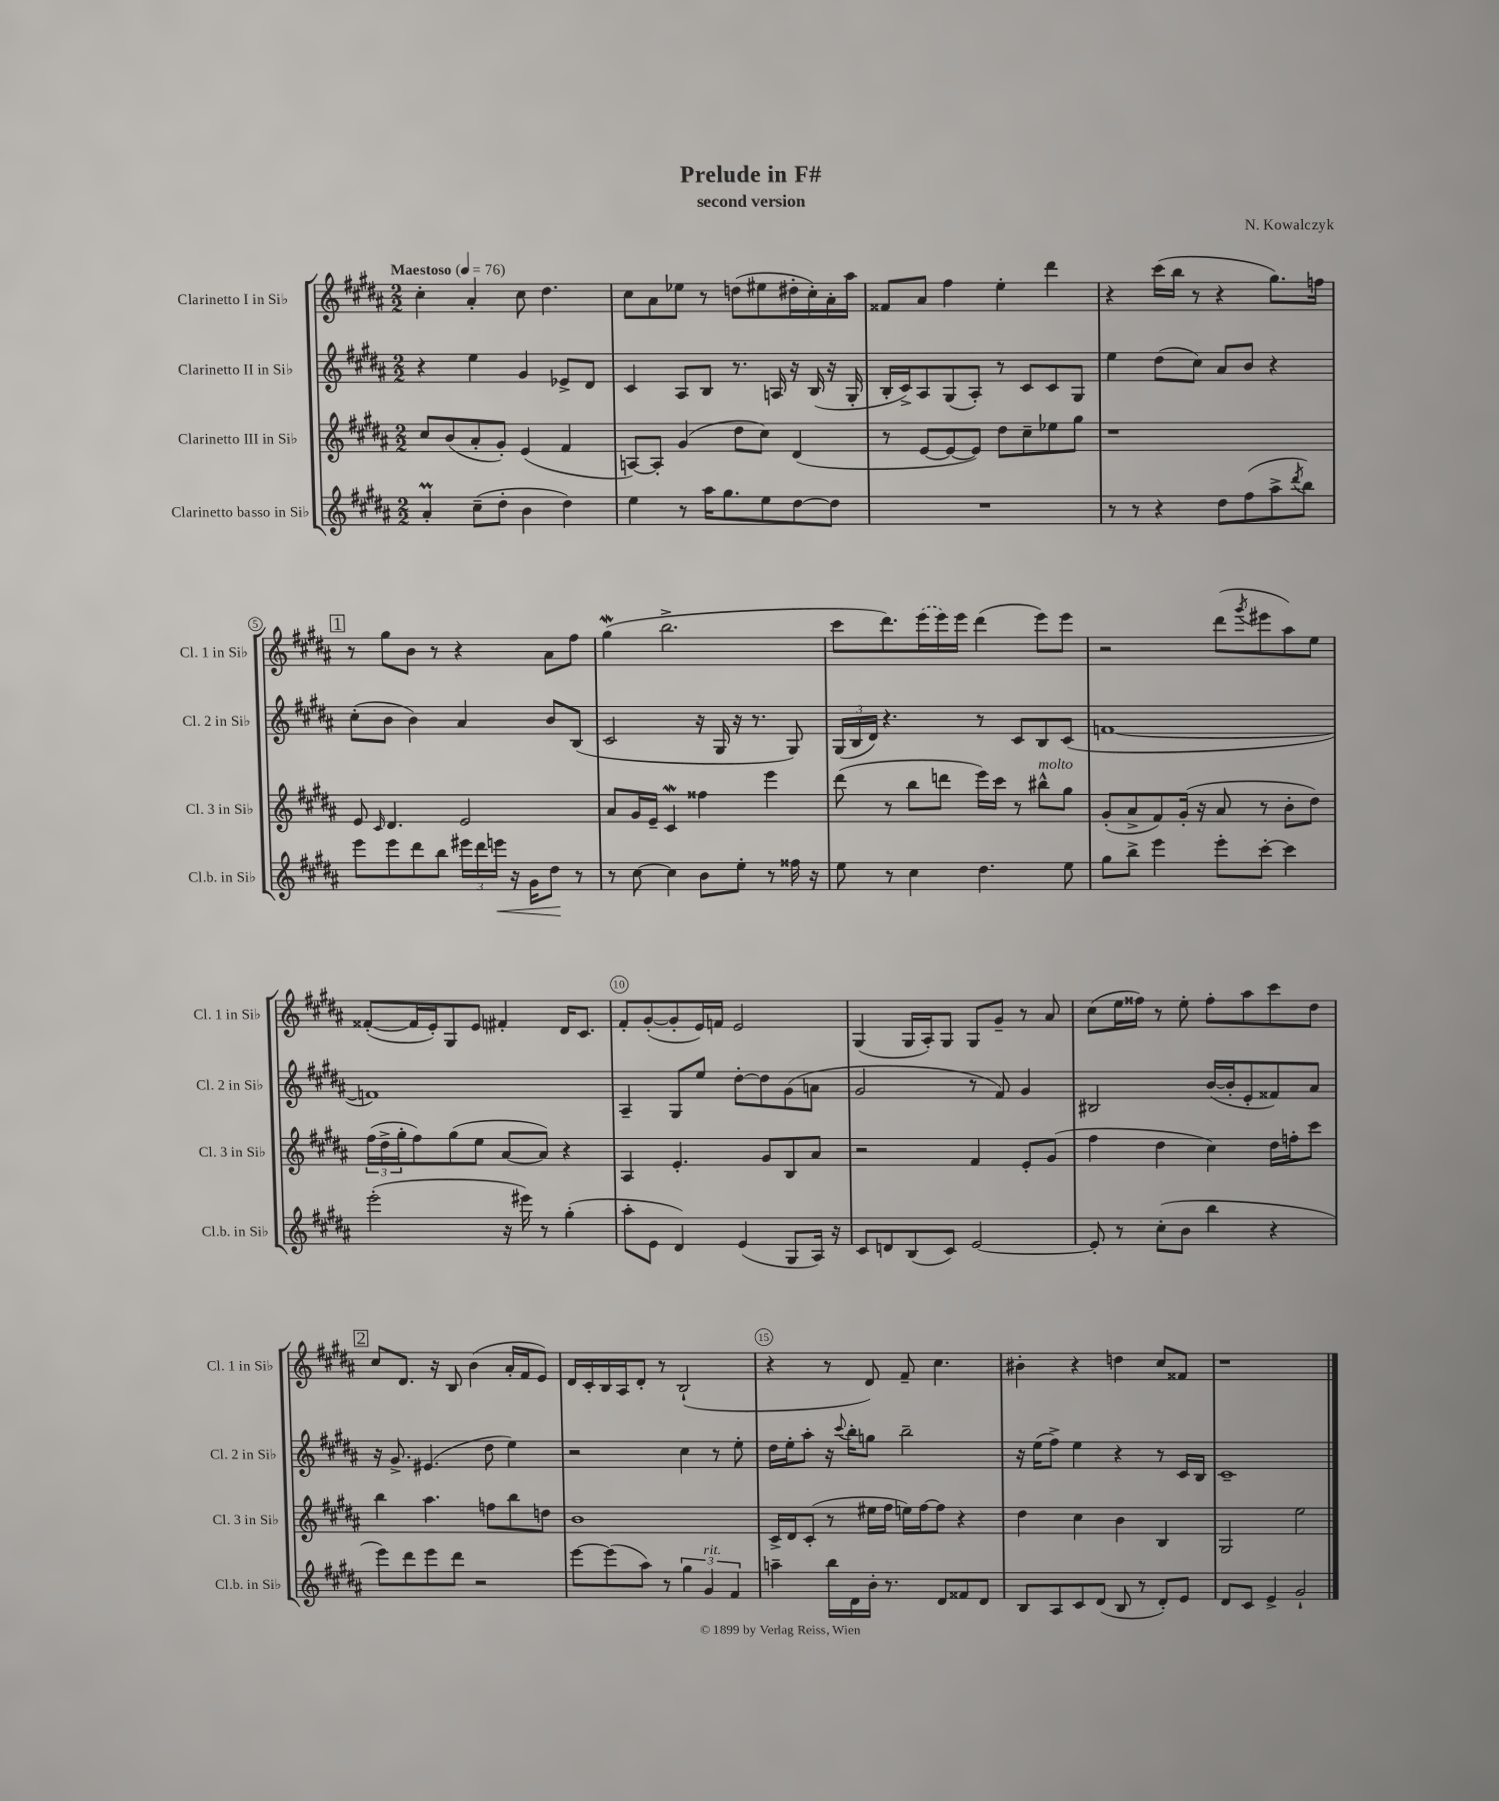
\header { title = "Prelude in F#" composer = "N. Kowalczyk" subtitle = "second version" }
<<
\new StaffGroup <<
\new Staff = "s0" \with { instrumentName = "Clarinetto I in Sib" shortInstrumentName = "Cl. 1 in Sib" } {
    \clef treble \key b \major \numericTimeSignature \time 2/2 \tempo "Maestoso" 4 = 76
    cis''4-. ais'4-. cis''8 dis''4. |
    cis''8 ais'8 ees''8 r8 d''8( eis''8 dis''16-. cis''16-.) ais'16-. ais''16 |
    fisis'8 ais'8 fis''4 e''4-. dis'''4 |
    r4 cis'''16( b''16 r8 r4 gis''8.) f''16 |
    \mark \markup { \box "1" } r8 gis''8 b'8 r8 r4 ais'8 fis''8 |
    gis''4\mordent( b''2.-> |
    cis'''8 dis'''8.) \once \slurDashed e'''16( e'''16) e'''16 dis'''4( e'''8) e'''8 |
    r2 dis'''8( \acciaccatura { gis'''8 } eis'''8 ais''8) e''8 |
    fisis'8~-.( fisis'16 e'16-.) gis8 e'8 fis'4-. dis'16 cis'8. |
    fis'8-. gis'8~-.( gis'8-. e'16) f'16 e'2 |
    gis4( gis16 ais16-.) gis8 gis8 gis'8-- r8 ais'8 |
    cis''8( e''16 fisis''16) r8 e''8-. fisis''8-. ais''8 cis'''8 dis''8 |
    \mark \markup { \box "2" } cis''8 dis'8. r16 b8 b'4( ais'16-. fis'16 e'8) |
    dis'16 cis'16-. b16 ais16 dis'8-. r8 b2-!( |
    r4 r8 dis'8) fis'8-- cis''4. |
    bis'4-. r4 d''4 cis''8 fisis'8 |
    r1 \bar "|." |
}
\new Staff = "s1" \with { instrumentName = "Clarinetto II in Sib" shortInstrumentName = "Cl. 2 in Sib" } {
    \clef treble \key b \major \numericTimeSignature \time 2/2
    r4 e''4 gis'4 ees'8-> dis'8 |
    cis'4 ais8 b8 r8. a16 r16 b16( r16 gis16-. |
    b16-. cis'16->) ais8 gis8( ais8-.) r8 cis'8 cis'8 gis8 |
    e''4 dis''8( cis''8) ais'8 b'8 r4 |
    \mark \markup { \box "1" } cis''8-.( b'8 b'4) ais'4 b'8 b8( |
    cis'2 r16 gis16 r16 r8. gis8) |
    \tuplet 3/2 { gis16( b16 dis'16) } r4. r8 cis'8 b8 cis'8( |
    f'1~ |
    f'1) |
    ais4-- gis8 e''8 dis''8~-. dis''8 gis'8( a'8 |
    gis'2 r8 fis'8) gis'4 |
    bis2 b'16~( b'16-. e'8-. fisis'8) ais'8 |
    \mark \markup { \box "2" } r16 gis'8.-> eis'4.( dis''8 e''4) |
    r2 cis''4 r8 e''8-. |
    dis''16 e''16-. ais''8-. r16 \appoggiatura { cis'''8 } b''16-. g''8 b''2-- |
    r16 e''16( fis''8->) e''4 r4 r8 cis'16 b16 |
    cis'1-- \bar "|." |
}
\new Staff = "s2" \with { instrumentName = "Clarinetto III in Sib" shortInstrumentName = "Cl. 3 in Sib" } {
    \clef treble \key b \major \numericTimeSignature \time 2/2
    cis''8 b'8( ais'8-. gis'8-.) e'4( fis'4 |
    a8~) a8-. gis'4( dis''8 cis''8) dis'4( |
    r8 e'8~ e'8~ e'8) dis''8 cis''8-- ees''8 gis''8 |
    r1 |
    \mark \markup { \box "1" } e'8 \grace { cis'16 } dis'4. e'2 |
    ais'8 gis'16 e'16-- cis'4\mordent fisis''4 e'''4 |
    dis'''8( r8 b''8 d'''8 e'''16) cis'''16 r8 bis''8-^^\markup { \italic "molto" } gis''8 |
    gis'8-.( ais'8-> fis'8) gis'16-.( r16 ais'8 r8 b'8-. dis''8) |
    \tuplet 3/2 { fis''16( dis''16-> gis''16-. } fis''8) gis''8( e''8 ais'8~ ais'8) r4 |
    ais4 e'4.-. gis'8 b8 ais'8 |
    r2 fis'4 e'8-. gis'8( |
    fis''4 dis''4 cis''4) dis''16 f''16-. cis'''8 |
    \mark \markup { \box "2" } b''4 ais''4. f''8 b''8 d''8 |
    b'1 |
    cis'16-> dis'16 cis'8-.( r8 eis''16 fis''16 e''16) fis''16~ fis''8 r4 |
    dis''4 cis''4 b'4 b4 |
    gis2 e''2 \bar "|." |
}
\new Staff = "s3" \with { instrumentName = "Clarinetto basso in Sib" shortInstrumentName = "Cl.b. in Sib" } {
    \clef treble \key b \major \numericTimeSignature \time 2/2
    ais'4-.\prall cis''8--( dis''8-. b'4 dis''4) |
    e''4 r8 ais''16 gis''8. e''8 dis''8~ dis''8 |
    R1 |
    r8 r8 r4 dis''8 fis''8( ais''8-> \acciaccatura { dis'''8 } b''8) |
    \mark \markup { \box "1" } e'''8 e'''8 dis'''8 b''8 \tuplet 3/2 { eis'''16 dis'''16 e'''16\< } r16 gis'16 dis''8\! r8 |
    r8 cis''8~ cis''4 b'8 e''8-. r8 fisis''16 r16 |
    e''8 r8 cis''4 dis''4. e''8 |
    gis''8 b''8-> e'''4 e'''8-. cis'''8~-. cis'''4 |
    e'''2-.( r16 eis'''16) r8 gis''4-.( |
    ais''8-. e'8 dis'4) e'4( gis8 ais16) r16 |
    cis'8 d'8 b8( cis'8) e'2~ |
    e'8-. r8 cis''8-.( b'8 b''4 r4 |
    \mark \markup { \box "2" } e'''8) dis'''8 e'''8 dis'''8 r2 |
    e'''8~ e'''8( ais''8) r8 \tuplet 3/2 { gis''4 gis'4^\markup { \italic "rit." } fis'4 } |
    a''4-- b''16 dis'16 b'16-. r8. dis'8 fisis'8 dis'8 |
    b8 ais8 cis'8 dis'8( b8 r8 dis'8-.) e'8 |
    dis'8 cis'8 e'4-> gis'2-! \bar "|." |
}
>>
>>
\layout { \context { \Score \override BarNumber.break-visibility = ##(#f #t #t) barNumberVisibility = #(every-nth-bar-number-visible 5) \override BarNumber.stencil = #(make-stencil-circler 0.1 0.3 ly:text-interface::print) } }
